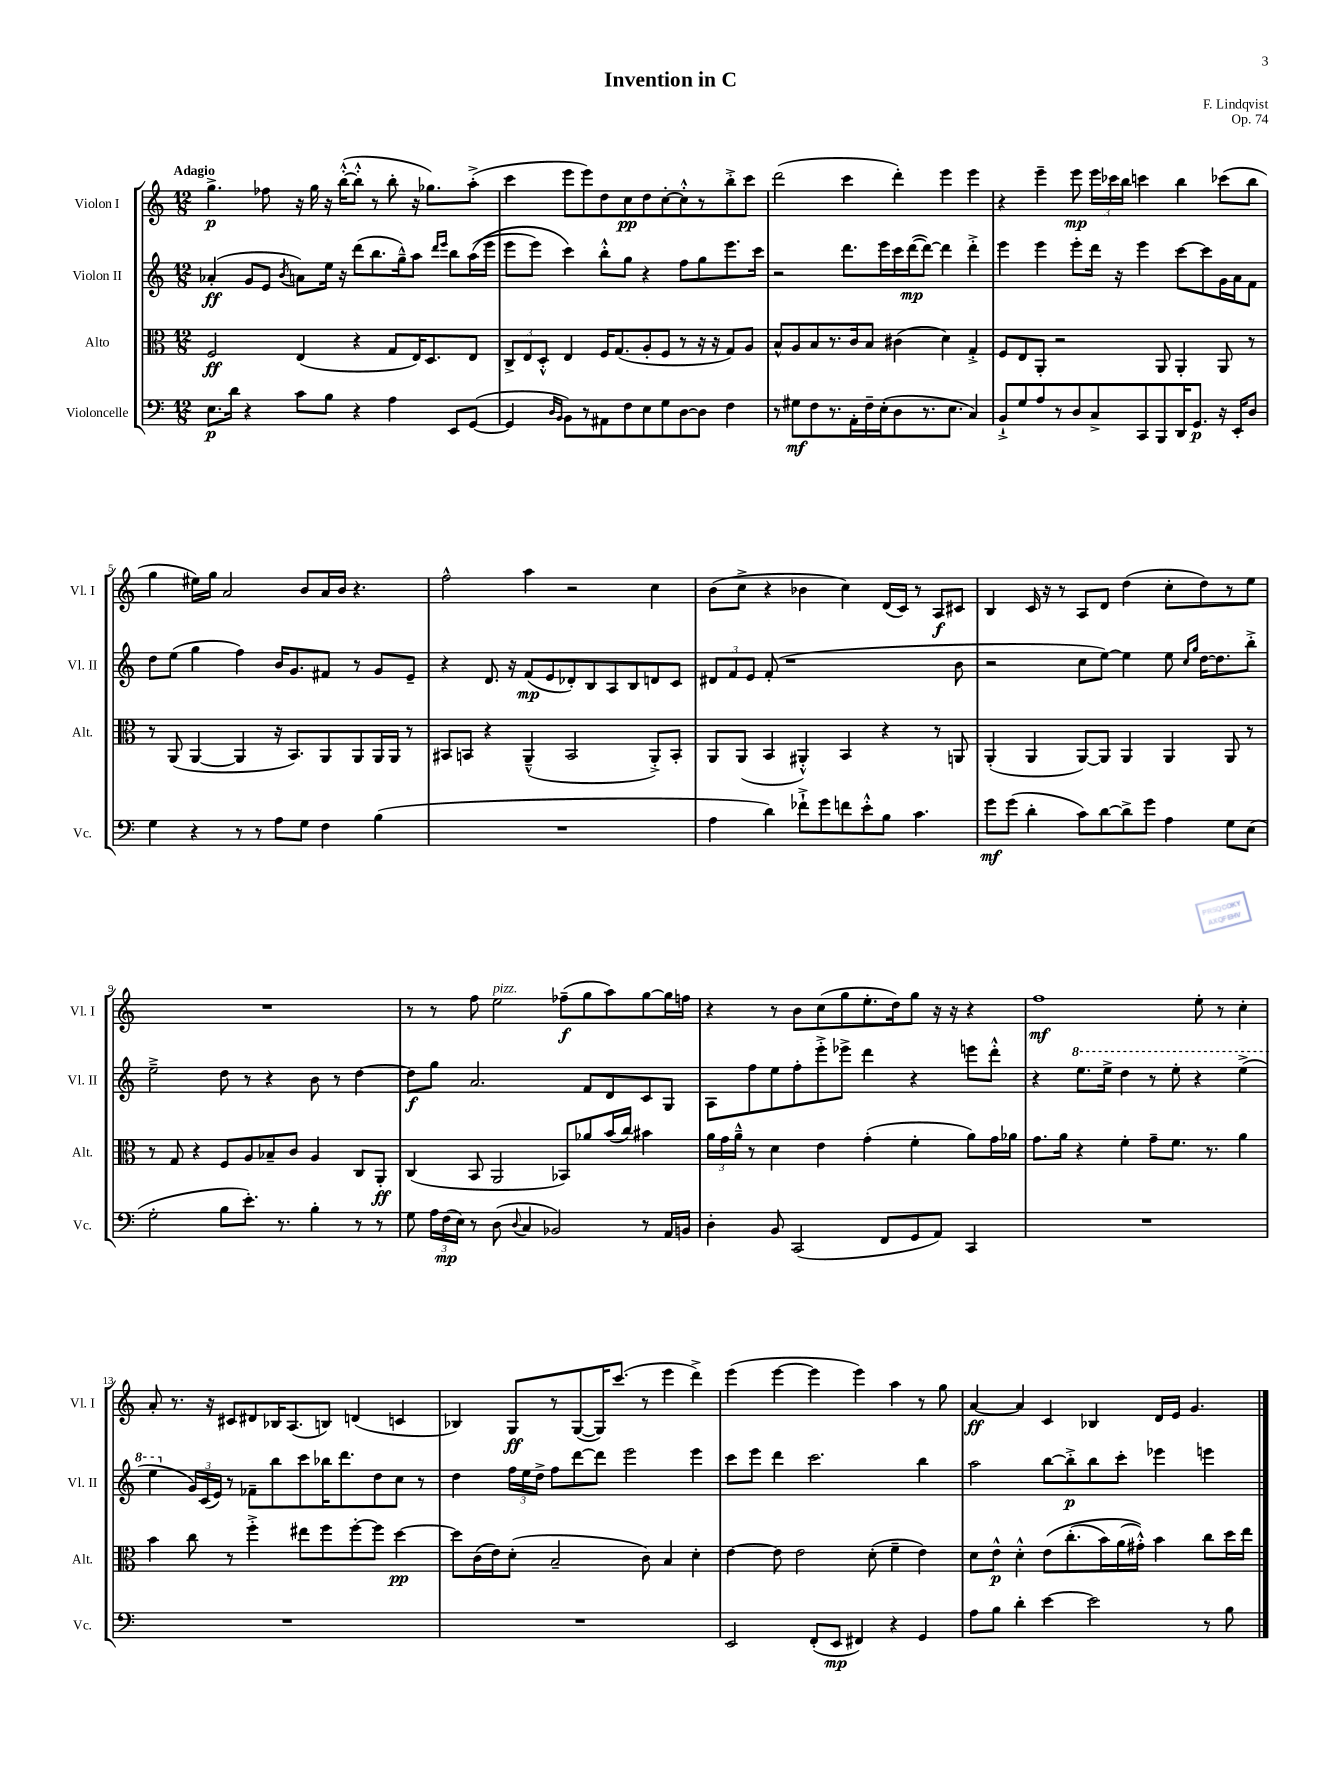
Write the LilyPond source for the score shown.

\header { title = "Invention in C" composer = "F. Lindqvist" opus = "Op. 74" }
<<
\new StaffGroup <<
\new Staff = "s0" \with { instrumentName = "Violon I" shortInstrumentName = "Vl. I" } {
    \clef treble \key c \major \numericTimeSignature \time 12/8 \tempo "Adagio"
    \autoBeamOff g''4.->\p fes''8 r16 g''16 r16 b''16[~-.-^( b''8]-.-^ r8 b''8-. r16 ges''8.[) a''8]-.->( |
    c'''4 e'''8[ e'''8) d''8 c''8\pp d''8 c''8~-. c''8-.-^ r8 b''8-.-> c'''8] |
    d'''2( c'''4 d'''4-.) e'''4 e'''4 |
    r4 e'''4-- e'''8\mp \tuplet 3/2 { e'''16[ ces'''16 b''16] } c'''4 b''4 ces'''8[( b''8] |
    g''4 eis''16[) g''16] a'2 b'8[ a'16 b'16] r4. |
    f''2-^ a''4 r2 c''4 |
    b'8[( c''8]-> r4 bes'4 c''4) d'16[( c'16]) r8 a8[\f cis'8] |
    b4 c'16 r16 r8 a8[ d'8] d''4( c''8[-. d''8) r8 e''8] |
    R1. |
    r8 r8 f''8 e''2^\markup { \italic "pizz." } fes''8[--\f( g''8 a''8) g''8~ g''16 f''16] |
    r4 r8 b'8[ c''8( g''8 e''8.-. d''16) g''8] r16 r16 r4 |
    f''1\mf e''8-. r8 c''4-. |
    a'8-. r8. r16 cis'8[ dis'8 bes16 a8.( b8]) d'4( c'4 |
    bes4) g8[\ff r8 g8~( g16) c'''8.]( r8 e'''4 d'''4->) |
    e'''4( e'''4~ e'''4 e'''4) a''4 r8 g''8 |
    a'4~\ff a'4 c'4 bes4 d'16[ e'16] g'4. \bar "|." |
}
\new Staff = "s1" \with { instrumentName = "Violon II" shortInstrumentName = "Vl. II" } {
    \clef treble \key c \major \numericTimeSignature \time 12/8
    \autoBeamOff aes'4-.\ff( g'8[ e'8] \acciaccatura { b'8 } a'8[) e''16] r16 d'''8[( b''8. g''16---^) a''8] \grace { d'''16[ e'''16] } b''8[ a''16(\( e'''16] |
    e'''8[ e'''8]) c'''4\) b''8[-.-^ g''8] r4 f''8[ g''8 e'''8. c'''16] |
    r2 d'''8.[ e'''16 c'''16 d'''16~\mp( d'''8]~) d'''4 d'''4-.-> |
    e'''4 e'''4 e'''8[-. d'''16] r16 e'''4 c'''8[~ c'''8 g'16 a'16 f'8] |
    d''8[ e''8]( g''4 f''4) b'16[ g'8. fis'8] r8 g'8[ e'8]-- |
    r4 d'8. r16 f'8[\mp( e'8 des'8-.) b8 a8 b8 d'8 c'8] |
    \tuplet 3/2 { dis'8[ f'8 e'8] } f'8-.( r1 b'8 |
    r2 c''8[ e''8]~) e''4 e''8 \grace { c''16[ g''16] } d''16[~ d''8. b''8]-.-> |
    e''2---> d''8 r8 r4 b'8 r8 d''4~ |
    d''8[\f g''8] a'2. f'8[ d'8 c'8 g8] |
    a8[ f''8 e''8 f''8-. e'''8-.-> ees'''8]-> d'''4 r4 e'''8[ d'''8]-.-^ |
    r4 \ottava #1 e'''8.[ e'''16]-> d'''4 r8 e'''8-. r4 e'''4->( |
    e'''4 \ottava #0 \tuplet 3/2 { g'16[) c'16( e'16]) } r8 fes'8[-- b''8 c'''8 bes''16 d'''8. d''8 c''8] r8 |
    d''4 \tuplet 3/2 { f''16[ e''16 d''16]-> } f''8[ d'''8~ d'''8] e'''2 e'''4 |
    c'''8[ e'''8] d'''4 c'''2. b''4 |
    a''2 b''8[~ b''8-.->\p b''8 c'''8]-. ees'''4 e'''4 \bar "|." |
}
\new Staff = "s2" \with { instrumentName = "Alto" shortInstrumentName = "Alt." } {
    \clef alto \key c \major \numericTimeSignature \time 12/8
    \autoBeamOff f2\ff e4( r4 g8[ e16) d8. e8] |
    \tuplet 3/2 { c8[-> e8 d8]-.-^ } e4 f16[ g8.( a8-. f8] r8 r16 r16 g8[) a8] |
    b8[-^ a8 b8 r8. c'16 b8] cis'4( d'4) g4-.-> |
    f8[ e8 a,8]-. r2 a,8 a,4-. a,8 r8 |
    r8 a,8( a,4~ a,4 r16 b,8.[) a,8 a,8 a,16 a,16] r8 |
    bis,8[ b,8] r4 a,4---^( b,2 a,8[-.->) b,8]-. |
    a,8[ a,8]( b,4 ais,4-.-^) b,4 r4 r8 a,8 |
    a,4-.( a,4 a,8[~) a,8] a,4 a,4 a,8 r8 |
    r8 g8 r4 f8[ a8 bes8-- c'8] a4 c8[ a,8]-.\ff |
    c4( b,8 a,2 bes,8[) aes'8 b'16( c''16]) bis'4 |
    \tuplet 3/2 { a'16[ g'16 a'16]---^ } r8 d'4 e'4 g'4-.( f'4-. a'8[) g'16 aes'16] |
    g'8.[ a'16] r4 f'4-. g'8[-- f'8.] r8. a'4 |
    b'4 c''8 r8 f''4-.-> eis''8[ f''8 f''8~-. f''8] d''4~\pp |
    d''8[ c'16( e'16) d'8]-.( b2-- c'8) b4 d'4-. |
    e'4~ e'8 e'2 d'8-.( f'4-- e'4) |
    d'8[ e'8]-^\p d'4-.-^ e'8[\( c''8.-.( b'16) a'16( gis'16]-.-^)\) b'4 c''8[ d''16 e''16] \bar "|." |
}
\new Staff = "s3" \with { instrumentName = "Violoncelle" shortInstrumentName = "Vc." } {
    \clef bass \key c \major \numericTimeSignature \time 12/8
    \autoBeamOff e8.[\p d'16] r4 c'8[ b8] r4 a4 e,8[ g,8]~( |
    g,4 \grace { d16[ b,16] } b,8[) r8 ais,8 f8 e8 g8 d8~ d8] f4 |
    r8 gis8[\mf f8 r8. a,16-. f16-- e16-.( d8 r8. e8.] c4) |
    b,8[-!-> g8 a8 r8 d8 c8-> c,8 b,,8 d,16 g,8.]\p r16 e,16[-. d8] |
    g4 r4 r8 r8 a8[ g8] f4 b4( |
    R1. |
    a4 d'4) fes'8[-!-> g'8 f'8 e'8-.-^ b8] c'4. |
    g'8[\mf g'8]( d'4-. c'8[) d'8~ d'8-> g'8] a4 g8[ e8]( |
    g2-. b8[ e'8.]-.) r8. b4-. r8 r8 |
    g8 \tuplet 3/2 { a16[ f16\mp( e16]) } r8 d8( \appoggiatura { d8 } c4 bes,2) r8 a,16[ b,16] |
    d4-. b,8 c,2( f,8[ g,8 a,8]) c,4 |
    R1. |
    R1. |
    R1. |
    e,2 f,8[-.( e,8]\mp fis,4) r4 g,4 |
    a8[ b8] d'4-. e'4~ e'2 r8 b8 \bar "|." |
}
>>
>>
